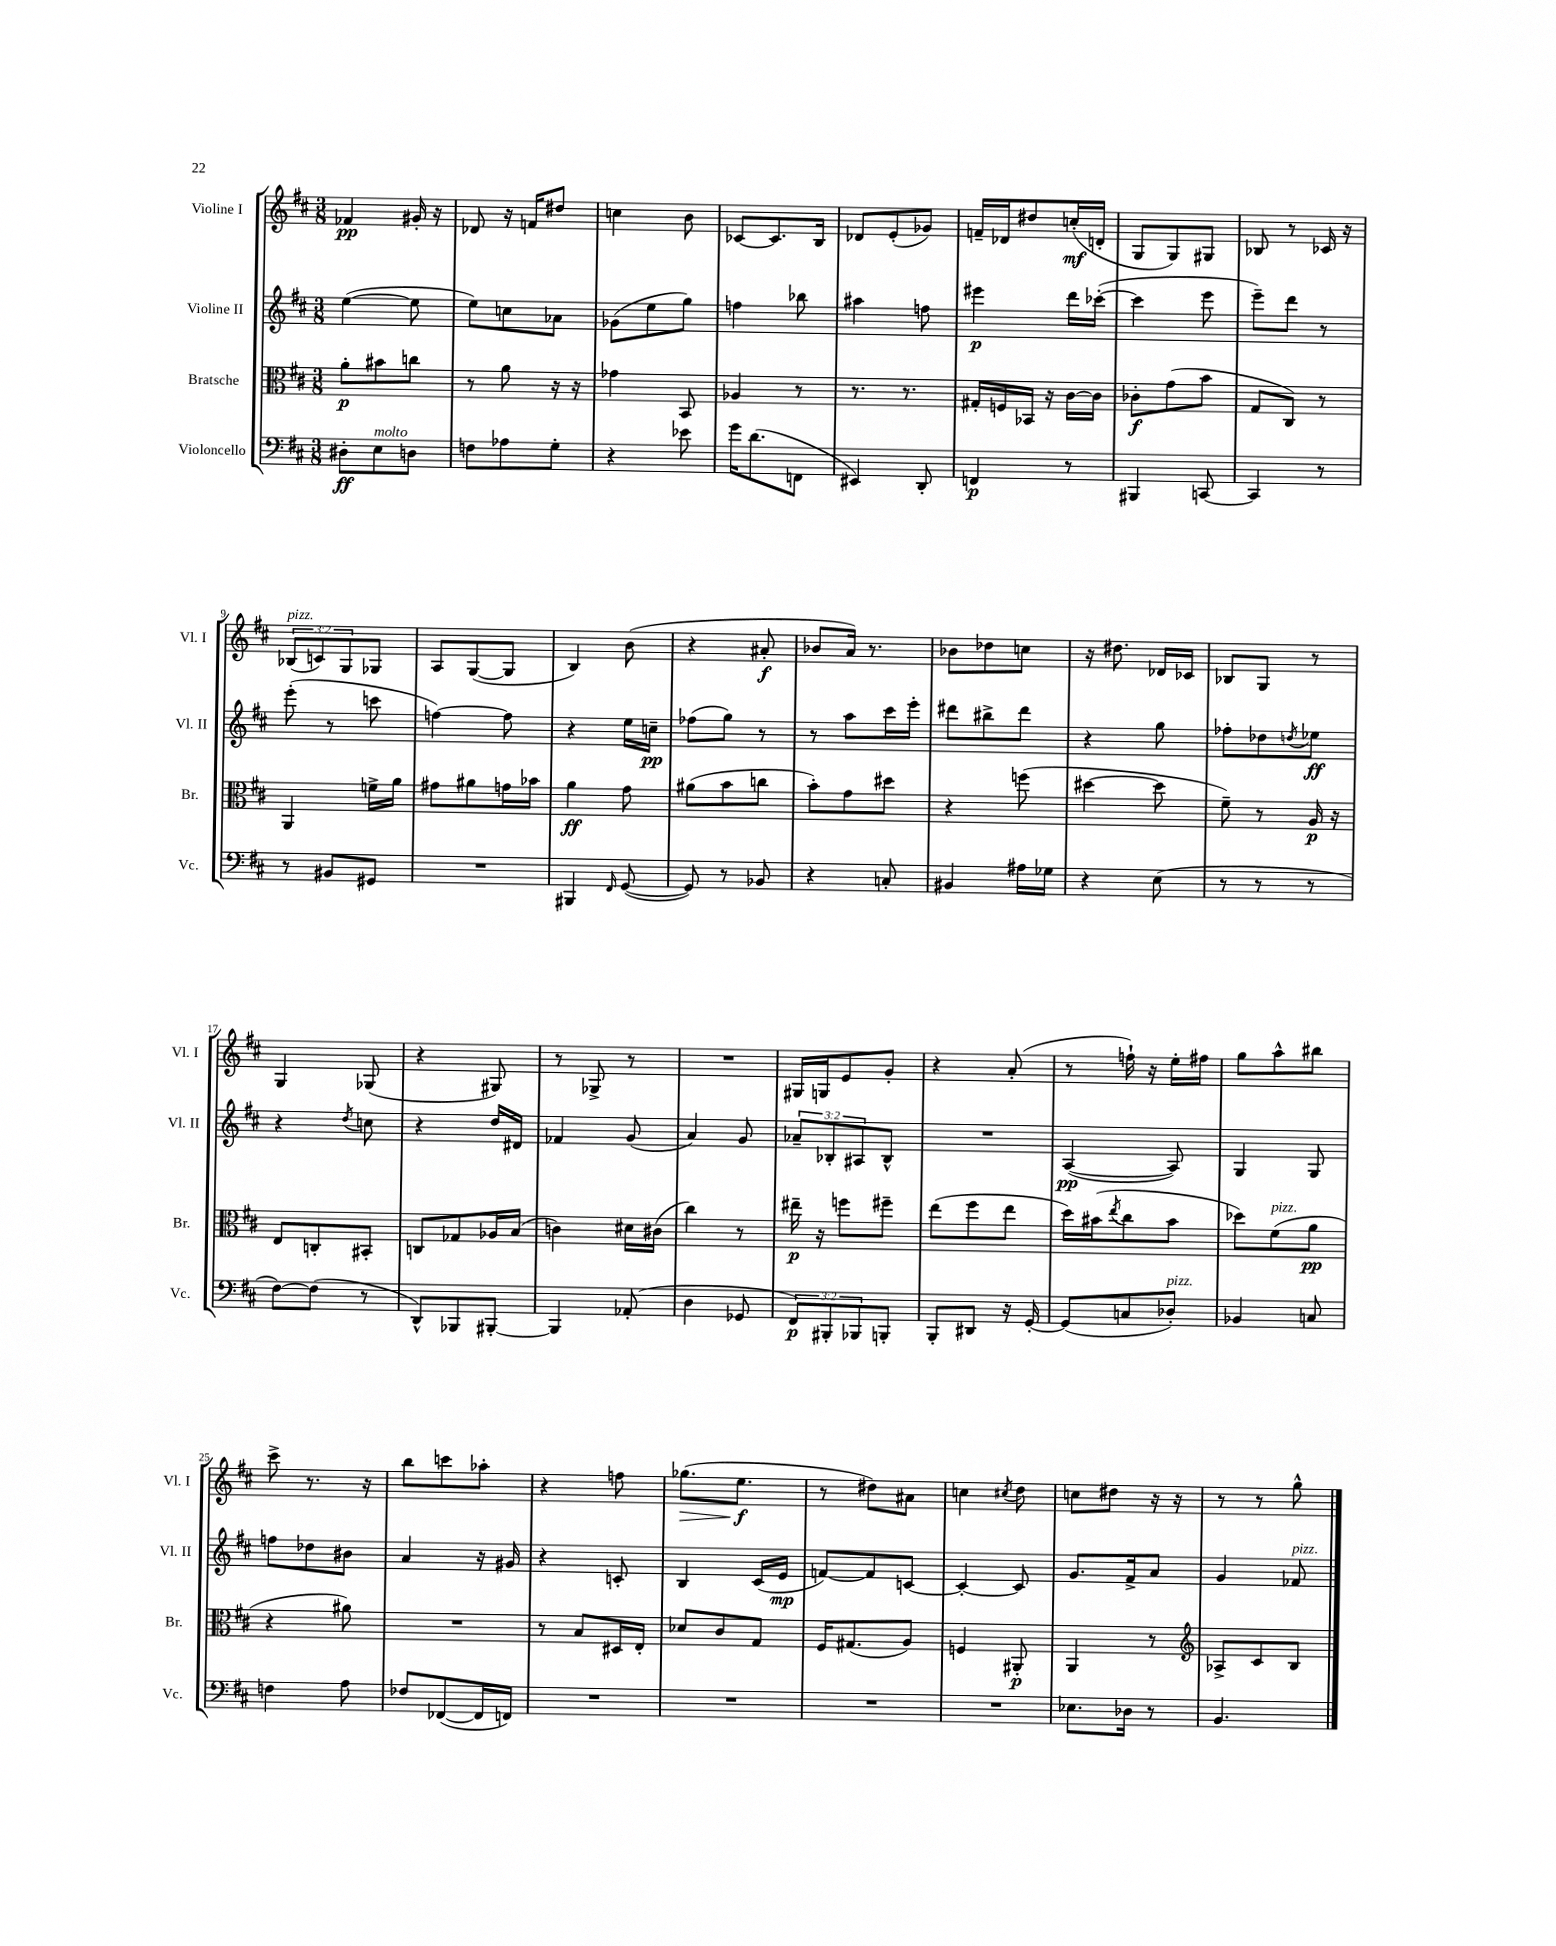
<<
\new StaffGroup <<
\new Staff = "s0" \with { instrumentName = "Violine I" shortInstrumentName = "Vl. I" } {
    \clef treble \key d \major \numericTimeSignature \time 3/8 \override Staff.TupletNumber.text = #tuplet-number::calc-fraction-text
    fes'4\pp gis'16-. r16 |
    des'8 r16 f'16 dis''8 |
    c''4 b'8 |
    ces'8~ ces'8. b16 |
    des'8 e'8-.( ges'8) |
    f'16-- des'16 dis''8 c''16-.\mf( d'16-. |
    g8 g8) gis8 |
    bes8 r8 ces'16 r16 |
    \tuplet 3/2 { bes8^\markup { \italic "pizz." }( c'8) g8 } ges8 |
    a8 g8~( g8 |
    b4) b'8( |
    r4 ais'8-.\f |
    bes'8 a'16) r8. |
    bes'8 des''8 c''8 |
    r16 dis''8. des'16 ces'16 |
    bes8 g8 r8 |
    g4 ges8( |
    r4 gis8) |
    r8 ges8-> r8 |
    R4. |
    gis16 g16 e'8 g'8-. |
    r4 a'8-.( |
    r8 f''16-!) r16 e''16-. fis''16 |
    g''8 a''8-^ bis''8 |
    cis'''8-> r8. r16 |
    b''8 c'''8 aes''8-. |
    r4 f''8 |
    ges''8.\>( e''8.\f\! |
    r8 dis''8) ais'8 |
    c''4 \acciaccatura { cis''8 } d''8 |
    c''8 dis''8 r16 r16 |
    r8 r8 g''8-^ \bar "|." |
}
\new Staff = "s1" \with { instrumentName = "Violine II" shortInstrumentName = "Vl. II" } {
    \clef treble \key d \major \numericTimeSignature \time 3/8 \override Staff.TupletNumber.text = #tuplet-number::calc-fraction-text
    e''4~( e''8 |
    e''8) c''8 aes'8 |
    ges'8( e''8 g''8) |
    f''4 bes''8 |
    ais''4 f''8 |
    eis'''4\p d'''16 ces'''16~-.( |
    ces'''4 e'''8 |
    e'''8--) d'''8 r8 |
    e'''8-.( r8 c'''8 |
    f''4~) f''8 |
    r4 e''16 c''16--\pp |
    fes''8( g''8) r8 |
    r8 a''8 cis'''16 e'''16-. |
    dis'''8 bis''8-> dis'''8 |
    r4 g''8 |
    fes''8-. des''8 \acciaccatura { d''8 } ees''8\ff |
    r4 \acciaccatura { d''8 } c''8 |
    r4 d''16 dis'16 |
    fes'4 g'8( |
    a'4) g'8 |
    \tuplet 3/2 { aes'8-- bes8-. ais8 } bes8-^ |
    R4. |
    a4~\pp( a8) |
    g4 g8 |
    f''8 des''8 bis'8 |
    a'4 r16 gis'16 |
    r4 c'8-. |
    b4 cis'16( e'16\mp |
    f'8~) f'8 c'8~ |
    c'4~-. c'8 |
    g'8. fis'16-> a'8 |
    g'4 fes'8^\markup { \italic "pizz." } \bar "|." |
}
\new Staff = "s2" \with { instrumentName = "Bratsche" shortInstrumentName = "Br." } {
    \clef alto \key d \major \numericTimeSignature \time 3/8
    a'8-.\p bis'8 c''8 |
    r8 a'8 r16 r16 |
    ges'4 b,8 |
    aes4 r8 |
    r8. r8. |
    gis16-. f16 bes,16 r16 cis'16~ cis'16 |
    ces'8-.\f g'8( b'8 |
    g8 cis8) r8 |
    a,4 f'16-> a'16 |
    gis'8 ais'8 g'16 bes'16 |
    a'4\ff g'8 |
    ais'8( b'8 c''8 |
    b'8-.) g'8 dis''8 |
    r4 f''8( |
    dis''4~ dis''8 |
    fis'8--) r8 a16\p r16 |
    e8 c8-. bis,8-. |
    c8 ges8 aes16 b16( |
    c'4) dis'16 cis'16( |
    cis''4) r8 |
    eis''16--\p r16 f''8 fis''8-- |
    e''8( fis''8 e''8 |
    d''16) bis'16( \acciaccatura { e''8 } cis''8 bis'8 |
    des''8) fis'8^\markup { \italic "pizz." }( a'8\pp |
    r4 ais'8) |
    R4. |
    r8 b8 dis16 e16-. |
    des'8 cis'8 g8 |
    fis16 gis8.( a8) |
    f4 ais,8-.\p |
    a,4 r8 |
    \clef treble aes8-> cis'8 b8 \bar "|." |
}
\new Staff = "s3" \with { instrumentName = "Violoncello" shortInstrumentName = "Vc." } {
    \clef bass \key d \major \numericTimeSignature \time 3/8 \override Staff.TupletNumber.text = #tuplet-number::calc-fraction-text
    dis8-.\ff e8^\markup { \italic "molto" } d8 |
    f8 aes8 g8-. |
    r4 ees'8 |
    g'16 d'8.( f,8 |
    eis,4) d,8-. |
    f,4\p r8 |
    bis,,4 c,8~ |
    c,4 r8 |
    r8 bis,8 gis,8 |
    R4. |
    bis,,4 \grace { fis,16 } g,8~( |
    g,8) r8 bes,8 |
    r4 c8-. |
    bis,4 ais16 ges16 |
    r4 e8( |
    r8 r8 r8 |
    fis8~) fis8( r8 |
    d,8-^) bes,,8 bis,,8~-. |
    bis,,4 aes,8-.( |
    d4 ges,8 |
    \tuplet 3/2 { fis,8\p) bis,,8-. bes,,8 } b,,8-. |
    b,,8-. dis,8 r16 g,16~-. |
    g,8( c8 des8-.^\markup { \italic "pizz." }) |
    bes,4 c8 |
    f4 a8 |
    fes8 fes,8~( fes,16 f,16) |
    R4. |
    R4. |
    R4. |
    R4. |
    ees8. des16 r8 |
    b,4. \bar "|." |
}
>>
>>
